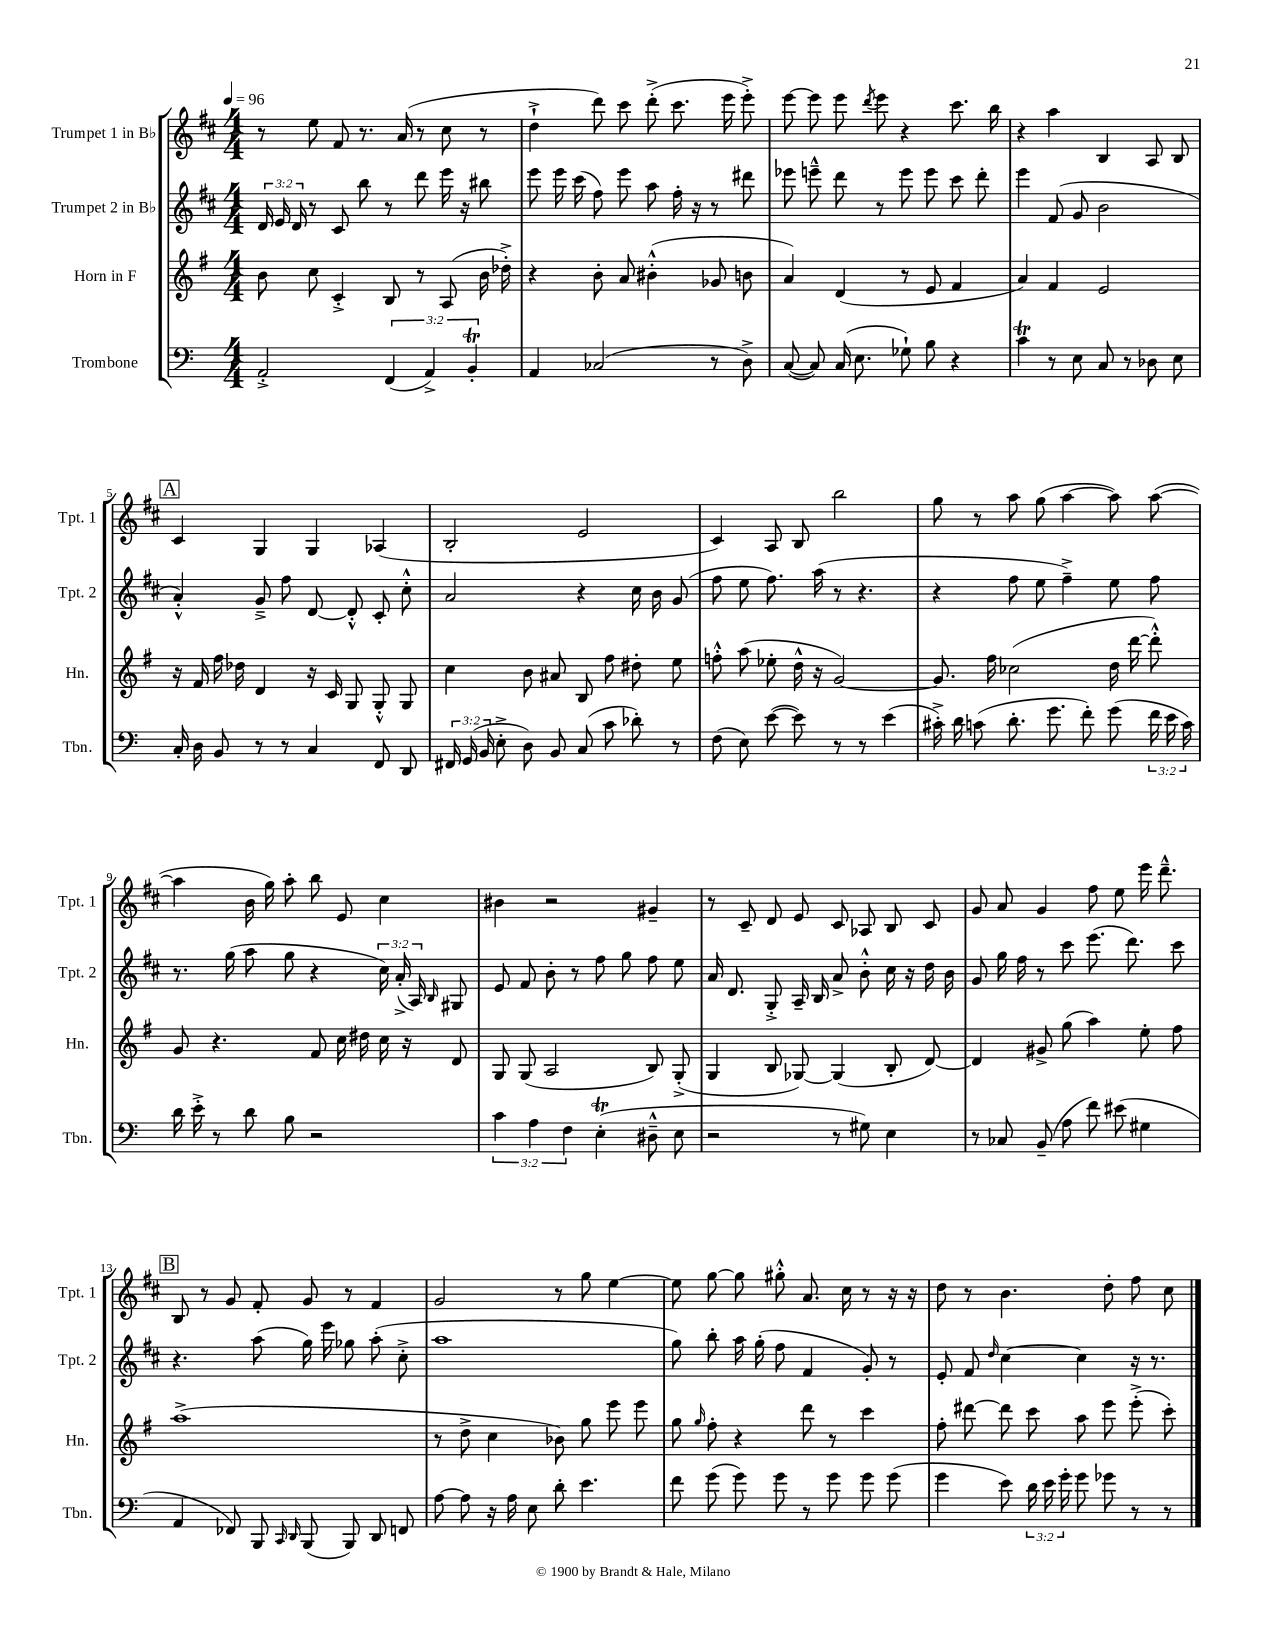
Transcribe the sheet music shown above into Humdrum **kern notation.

**kern	**kern	**kern	**kern
*part4	*part3	*part2	*part1
*staff4	*staff3	*staff2	*staff1
*I"Trombone	*I"Horn in F	*I"Trumpet 2 in B♭	*I"Trumpet 1 in B♭
*I'Tbn.	*I'Hn.	*I'Tpt. 2	*I'Tpt. 1
*clefF4	*clefG2	*clefG2	*clefG2
*k[]	*k[f#]	*k[f#c#]	*k[f#c#]
*M4/4	*M4/4	*M4/4	*M4/4
*MM96	*MM96	*MM96	*MM96
=1	=1	=1	=1
2AA'^/	8b\	24d/	8r
.	.	24e/	.
.	.	24d/	.
.	8cc\	8r	8ee\
.	4c'^/	8c#/	8f#/
.	.	8bb\	8.r
(6FF/	8B/	8r	.
.	.	.	(16a/
.	8r	8ddd\	8r
6AA^/)	.	.	.
.	(8A/	16eee\	8cc#\
.	.	16r	.
6BBt'/	.	.	.
.	16b\	8bb#X\	8r
.	16dd-X'^\)	.	.
=2	=2	=2	=2
4AA/	4r	8eee\	4dd`^\
.	.	16eee\	.
.	.	(16ccc#\	.
(2C-X/	8b'\	8ff#\)	8ddd\)
.	8a/	8eee\	8ccc#\
.	(4b#X'^^\	8aa\	(8ddd'^\
.	.	16ff#'\	8.ccc#\
.	.	16r	.
8r	8g-X/	8r	.
.	.	.	16eee\
8D^\)	8bn\	8ddd#X\	8eee'^\)
=3	=3	=3	=3
([8C/	4a/)	8eee-X\	[8eee\
8C/])	.	8eeen~^^\	8eee\]
(16C/	(4d/	8ddd\	8eee\
8.E\	.	.	.
.	.	.	8qddd/
.	.	8r	8eee\
8G-X`\)	8r	8eee\	4r
8B\	8e/	8eee\	.
4r	4f#/	8ccc#\	8.ccc#\
.	.	8ddd'\	.
.	.	.	16bb\
=4	=4	=4	=4
4cT\	4a/)	4eee\	4r
8r	4f#/	(8f#/	4aa\
8E\	.	8g/	.
8C/	2e/	2b\	4B/
8r	.	.	.
8D-X\	.	.	8A/
8E\	.	.	8B/
!!LO:LB:g=z
!!LO:REH:place=s1:t=A
=5	=5	=5	=5
16C'/	16r	4a'^^/)	4c#/
16D\	16f#/	.	.
8BB/	16ff#\	.	.
.	16dd-X\	.	.
8r	4d/	8g~^/	4G/
8r	.	8ff#\	.
4C/	16r	[8d/	4G/
.	16c/	.	.
.	8G/	8d'^^/]	.
8FF/	8G'^^/	8c#'/	(4A-X/
8DD/	8G/	8cc#'^^\	.
=6	=6	=6	=6
24FF#X/	4cc\	2a/	2B'/
(24GG/	.	.	.
24BB/	.	.	.
8E'^\	.	.	.
8D\)	8b\	.	.
8BB/	8a#X/	.	.
(8C/	8B/	4r	2e/
8c\	8ff#\	.	.
8d-X'\)	8dd#X'\	16cc#\	.
.	.	16b\	.
8r	8ee\	(8g/	.
=7	=7	=7	=7
(8F\	8ffn'^^\	8ff#\	4c#/)
8E\)	(8aa\	8ee\	.
([8e\	8ee-X'\	8.ff#\)	8A/
8e\])	16dd^^\	.	8B/
.	16r	(16aa\	.
8r	[2g/)	8r	2bb\
8r	.	4.r	.
(4e\	.	.	.
=8	=8	=8	=8
16c#X'^\)	8.g/]	4r	8gg\
16d\	.	.	.
(8cn\	.	.	8r
.	16ff#\	.	.
8.d'\	(2cc-X\	8ff#\	8aa\
.	.	8ee\	(8gg\
8.g\	.	.	.
.	.	4ff#~^\)	[4aa\
8f'\)	.	.	.
(8g\	16dd\	8ee\	8aa\])
.	[16ddd\	.	.
24f\	8ddd'^^\])	8ff#\	([8aa\
24e\	.	.	.
24c\)	.	.	.
!!LO:LB:g=z
=9	=9	=9	=9
16d\	8g/	8.r	4aa\]
16e'^\	.	.	.
8r	4.r	.	.
.	.	(16gg\	.
8d\	.	8aa\	16b\
.	.	.	16gg\)
8B\	.	8gg\	8aa'\
2r	8f#/	4r	8bb\
.	16cc\	.	8e/
.	16dd#X\	.	.
.	16cc\	24cc#\)	4cc#\
.	.	(24a'^/	.
.	16r	.	.
.	.	24A/)	.
.	.	16qqB/	.
.	8d/	8G#X/	.
=10	=10	=10	=10
6c\	8G/	8e/	4b#X\
.	(8G/	8f#/	.
6A\	.	.	.
.	2A/	8b'\	2r
6F\	.	.	.
.	.	8r	.
(4Et'\	.	8ff#\	.
.	.	8gg\	.
8D#X~^^\	8B/)	8ff#\	4g#X~/
8E\	(8G'^/	8ee\	.
=11	=11	=11	=11
2r	4G/	16a/	8r
.	.	8.d/	.
.	.	.	8c#~/
.	8B/	8G'^/	8d/
.	[8G-X/)	16A~/	8e/
.	.	16B/	.
8r	(4G-/]	8a^/	8c#/
8G#X\)	.	8b'^^\	8A-X/
4E\	8B'/	16cc#\	8B/
.	.	16r	.
.	[8d/)	16dd\	8c#/
.	.	16b\	.
=12	=12	=12	=12
8r	4d/]	8g/	8g/
8C-X/	.	16gg\	8a/
.	.	16ff#\	.
(8BB~/	8g#X^/	8r	4g/
8A\	(8gg\	8ccc#\	.
8f\)	4aa\)	(8.eee\	8ff#\
(8e#X\	.	.	8ee\
.	.	8.ddd\)	.
4G#X\	8ee'\	.	16eee\
.	.	.	8.ddd~^^\
.	8ff#\	8ccc#\	.
!!LO:LB:g=z
!!LO:REH:place=s1:t=B
=13	=13	=13	=13
4AA/	(1aa^	4.r	8B/
.	.	.	8r
8FF-X/)	.	.	8g/
8BBB/	.	(8aa\	8f#'/
16qqCC/	.	.	.
16qqDD/	.	.	.
(8BBB/	.	16gg\)	8g/
.	.	16eee\	.
8BBB/)	.	8gg-X\	8r
8DD/	.	(8aa'\	4f#/
8FFn/	.	8cc#'^\	.
=14	=14	=14	=14
[8A\	8r	1aa	2g/
8A\]	8dd^\	.	.
16r	4cc\	.	.
16A\	.	.	.
8E\	.	.	.
8d'\	8b-X\)	.	8r
4.e\	8gg\	.	8gg\
.	8eee\	.	[4ee\
.	8eee\	.	.
=15	=15	=15	=15
8f\	8gg\	8gg\)	8ee\]
.	16qqgg/	.	.
(8g\	8ff#'\	8bb'\	[8gg\
8g\)	4r	16aa\	8gg\]
.	.	(16gg'\	.
8g\	.	8ff#\	8gg#X'^^\
8r	8ddd\	4f#/	8.a/
8g\	8r	.	.
.	.	.	16cc#\
8g\	4ccc\	8g'/)	8r
(8g\	.	8r	16r
.	.	.	16r
=16	=16	=16	=16
4g\	8ff#'\	8e'/	8dd\
.	[8ddd#X\	8f#/	8r
.	.	16qqdd/	.
8e\)	8ddd#\]	[4cc#\	4.b\
24d\	8ccc\	.	.
24e\	.	.	.
24g'\	.	.	.
8g\	8aa\	4cc#\]	.
8g-X\	8eee\	.	8dd'\
8r	(8eee'^\	16r	8ff#\
.	.	8.r	.
8r	8ccc'\)	.	8cc#\
==	==	==	==
*-	*-	*-	*-
